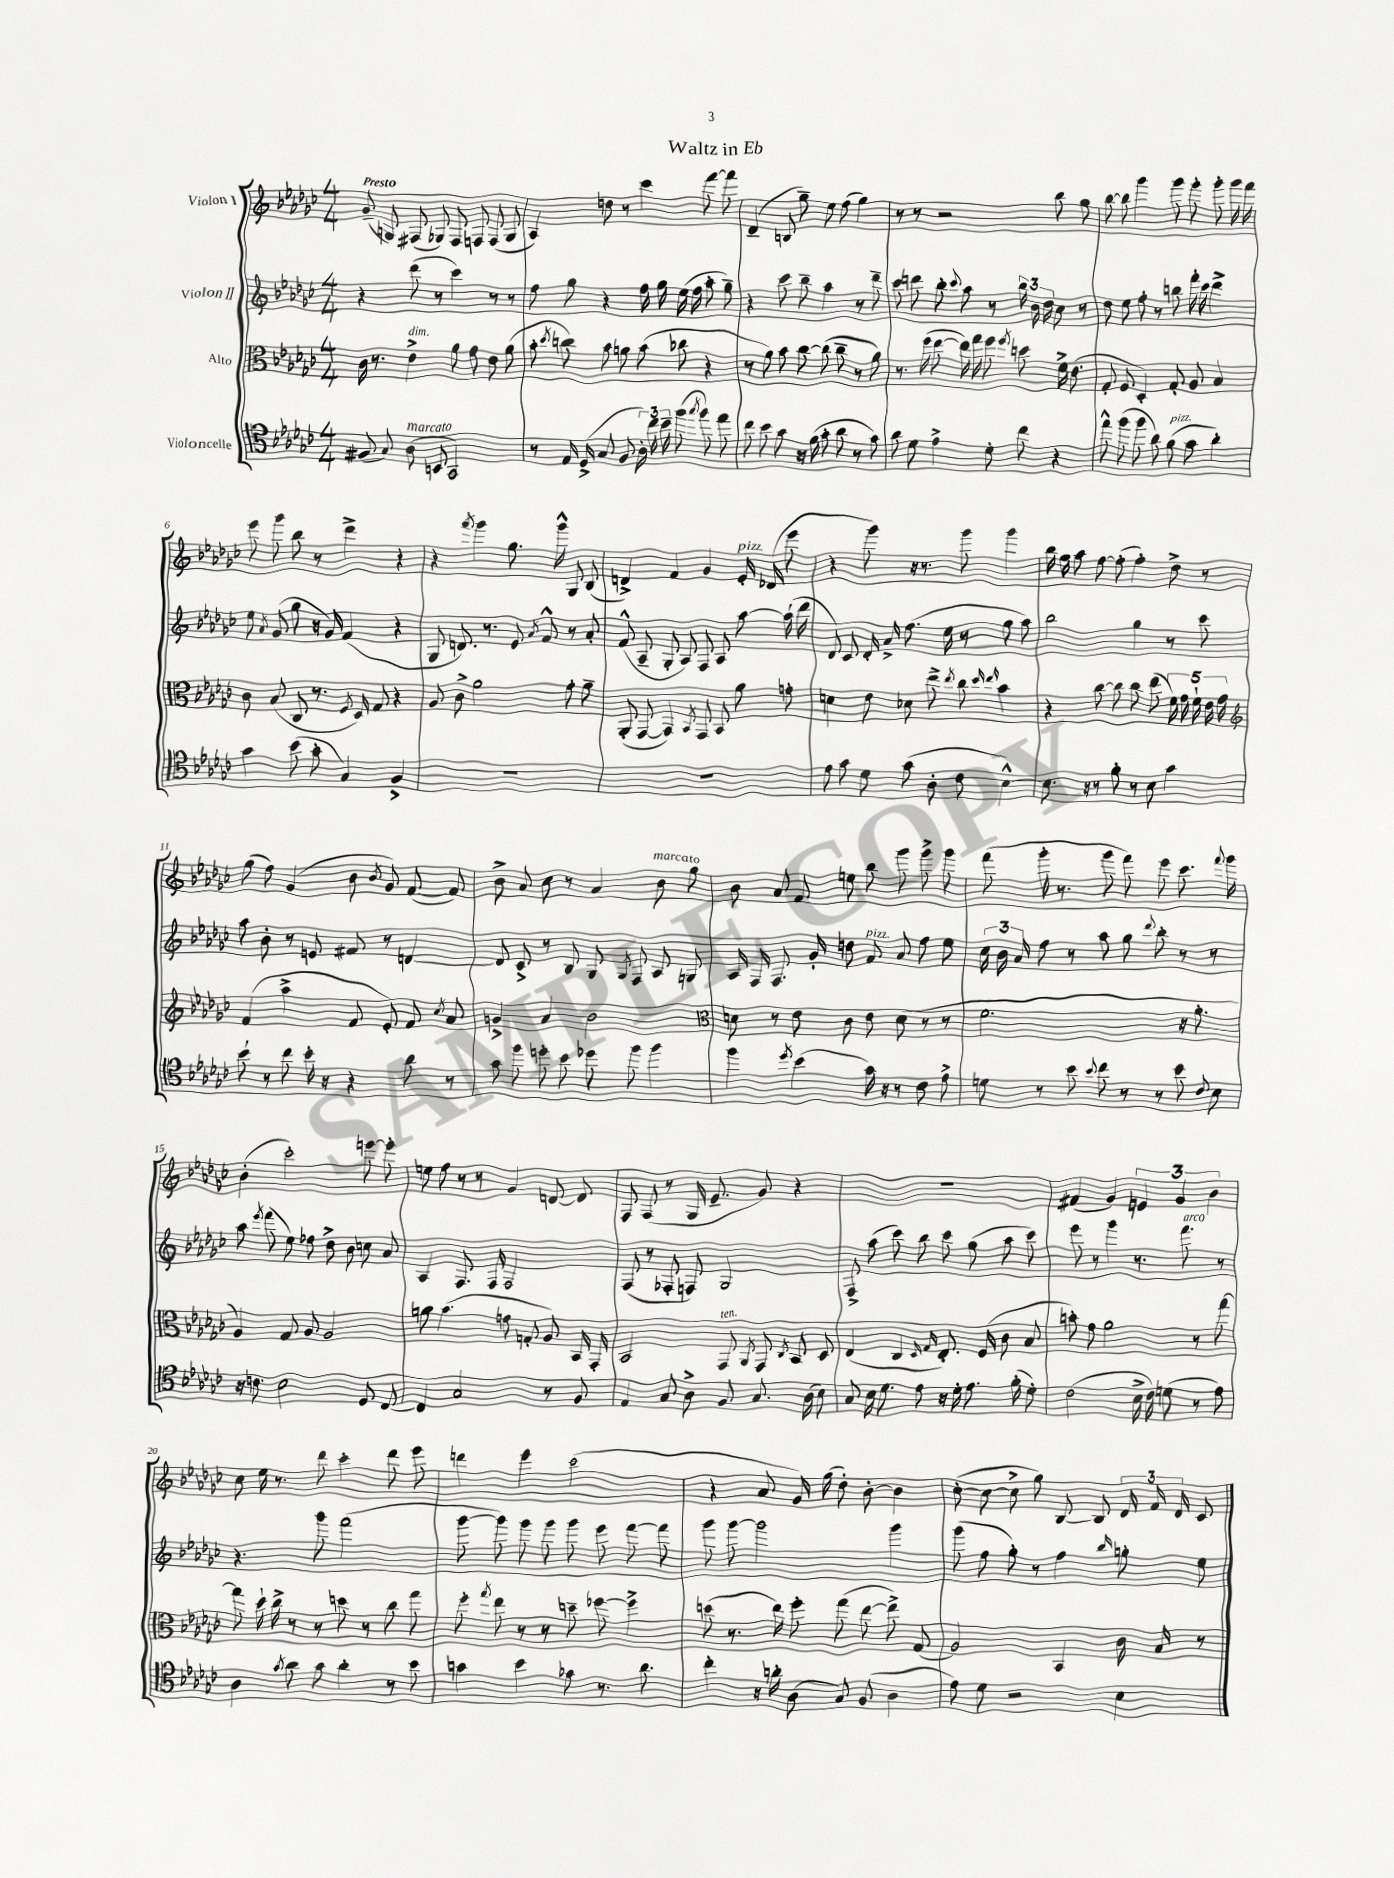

**kern	**kern	**kern	**kern
*part4	*part3	*part2	*part1
*staff4	*staff3	*staff2	*staff1
*I"Violoncelle	*I"Alto	*I"Violon II	*I"Violon I
*clefC4	*clefC3	*clefG2	*clefG2
*k[b-e-a-d-g-c-]	*k[b-e-a-d-g-c-]	*k[b-e-a-d-g-c-]	*k[b-e-a-d-g-c-]
*M4/4	*M4/4	*M4/4	*M4/4
=1	=1	=1	=1
!	!	!	!LO:TX:a:B:t=Presto
(8F#X/	16c-\	4r	(8g-~/
.	8.r	.	.
8G-/)	.	.	8Gn/)
!	!LO:TX:a:i:t=dim.	!	!
!LO:TX:a:i:t=marcato	!	!	!
(8A-\	4e-^\	(8ddd-\	(8F#X/
8BBn/	.	8r	8G-X/)
2GG-/)	8a-\	4ccc-\)	8F#/
.	8g-\	.	8Fn/
.	8e-\	8r	(8F/
.	(8a-\	8r	8G-/
=2	=2	=2	=2
8r	8b-'\	8ff\	4A-/)
.	8qdd-/	.	.
16E-/	8ccn\)	8gg-\	.
(16D-^/	.	.	.
8G-/	8b-\	4r	8ddn\
8F/	8an\	.	8r
24A-'\)	(8b-\	16ff\	4ccc-\
24cc-\	.	.	.
.	.	16gg-\	.
24b-~\	.	.	.
(8ff\	8cc-X\	(16ee-\	.
.	.	16ff\	.
8qgg-/	.	.	.
8ff\)	4r	8aa-'\	[8fff\
8ee-\	.	8gg-~\)	8fff\]
=3	=3	=3	=3
8cc-\	8r	4r	(4d-~/
8b-\	8a-\)	.	.
8g-\	8b-\	8ccc-\	8Bn/
16r	[8cc-\	8bb-~\	8gg-~\)
(16f\	.	.	.
8g-'\	(8cc-\]	4aa-\	8ee-\
8a-\	8cc-~\	.	(8ff\
8r	8r	8r	4gg-\)
8g-\)	8a-\)	8ddd-~\	.
=4	=4	=4	=4
8a-\	8.r	8ccc-\	8r
8d-\	.	8dddn\	8r
.	(16ff\	.	.
4e-^\	[8ee-\	8bb-'\	2r
.	.	8qqccc-/	.
.	16ee-\])	8aa-\	.
.	16gg-\	.	.
8d-'\	8ff\	8r	.
.	8qff/	.	.
8cc-\	8ddn\	24bb-\	.
.	.	24b-\	.
.	.	24dd-\	.
4r	16f^\	8cc-\	8bb-\
.	(8.e-\	.	.
.	.	8r	8gg-\
=5	=5	=5	=5
8ee-^^\	8G-'/	8dd-\	[8bb-\
(8ff\	8F/	8ee-\	8bb-\]
8ff\	4D-'/)	8ff'\	4ggg-\
8a-\)	.	8r	.
!LO:TX:a:i:t=pizz.	!	!	!
(8f\	8G-'/	8bbn\	8ggg-\
8g-\	8A-/	16fff'\	8ggg-'\
.	.	16ccc-\	.
4a-'\)	4B-/	4ddd-^\	8ggg-'\
.	.	.	16ggg-\
.	.	.	16fff\
!!LO:LB:g=z
=6	=6	=6	=6
4g-\	8c-\	8ee-\	8eee-\
.	.	8qa-/	.
.	(8B-/	(8g-/	8ggg-\
(8b-\	8C-/	8gg-\	8bb-\
8g-'\	8.r	16r	8r
.	.	16g-/)	.
4G-/)	.	(4f/	4ddd-^\
.	8qF/	.	.
.	16D-/)	.	.
.	8G-/	.	.
4F^/	4r	4r	4r
=7	=7	=7	=7
1r	8A-/	8G-/	4r
.	8c-^\	8.dn/)	.
.	.	.	8qfff/
.	2a-\	.	4ggg-\
.	.	8.r	.
.	.	8e-/	8.gg-\
.	.	8qa-/	.
.	.	8f^^/	.
.	.	.	16ggg-^^\
.	8g-'\	8r	8G-/
.	8a-~\	8a-'/	(8B-/
=8	=8	=8	=8
1r	(8AA-'/	(8f^^/	4dn^/)
.	[8GG-/	8A-~/	.
.	4GG-/])	8G-'/	4f/
.	.	8A-/)	.
.	8qBB-/	.	.
.	8GG-/	8F/	4g-/
.	8BB-/	8A-/	.
!	!	!	!LO:TX:a:i:t=pizz.
.	8a-\	[8aa-\	16e-'/
.	.	.	(16d-X/
.	8gn'\	(16aa-`\]	8eee-\
.	.	16ddd-\	.
=9	=9	=9	=9
8e-\	4dn\	8d-/)	4r
8g-\	.	8c-/	.
8d-\	8e-\	16d-'/	8ggg-\)
.	.	16a-^/	.
(8g-\	8d-X\	(8.ff\	16r
.	.	.	8.r
8A-'\	8ee-^\	.	.
.	.	16ee-\	.
.	8qee-/	.	.
8c-\	8cc-\	8r	8ggg-\
.	16qqdd-/	.	.
.	16qqee-/	.	.
[4B-^^\)	4b-\	8gg-\	4ggg-\
.	.	8aa-\)	.
=10	=10	=10	=10
8.B-\]	4r	2bb-\	16bb-\
.	.	.	16gg-\
.	.	.	8aa-\
16r	.	.	.
8r	[8cc-\	.	[8ff\
8f'\	8cc-\]	.	(8ff'\]
8r	8cc-\	4gg-\	4ff'\)
8B-\	(8ee-\	.	.
4g-\	20f\)	8r	8dd-^\
.	20g-\	.	.
.	20f`\	.	.
.	.	8ccc-\	8r
.	20e-\	.	.
.	20g-\	.	.
!!LO:LB:g=z
=11	=11	=11	=11
*	*clefG2	*	*
8b-`\	(4f/	8aa-\	(8gg-\
8r	.	8b-'\	8ff\)
8cc-\	4aa-^\	8r	(4g-/
16b-'\	.	8en/	.
16r	.	.	.
4r	8f/	8f#X/	8b-\
.	.	.	8qb-/
.	8e-'/)	8r	8g-/)
8a-\	8f/	[4dn/	([8f/
.	8qcc-/	.	.
8r	8a-/	.	8f/])
=12	=12	=12	=12
8g-\	4gn^/	8d/]	8b-^\
8ff\	.	8c-^/	8a-/
8ddn'\	4a-/	8r	8cc-\
8b-\	.	8B-/	8r
8dd-X\	2b-\	8G-/	4a-/
.	.	8qG-/	.
8ff\	.	8F/	.
!	!	!	!LO:TX:a:i:t=marcato
4ff\	.	8A-/	8b-\
.	.	8Gn/	8gg-\
=13	=13	=13	=13
*	*clefC3	*	*
4ff\	8dn\	16A-/	8b-\
.	.	16F/	.
.	8r	8.F/	8a-/
8qdd-/	.	.	.
(4b-\	8e-\	.	8f/
.	.	16g-'/	.
.	8c-\	8ddn\	8een\
!	!	!LO:TX:a:i:t=pizz.	!
16g-\)	8e-\	8f/	8bb-\
16r	.	.	.
8r	(8d\	8a-/	8ggg-\
8c-\	8r	8ff\	8ggg-^\
8e-^\	8r	8ee-\	8ggg-\
=14	=14	=14	=14
8dn\	2.f\	24cc-\	(8fff\
.	.	24b-\	.
.	.	24a-/	.
8r	.	8ff\	16ggg-'\
.	.	.	8.r
8b-\	.	8r	.
8qqb-/	.	.	.
8cc-\	.	8aa-\	8ggg-\
8r	.	8gg-\	8fff\)
.	.	8qqddd-/	.
8r	.	8bb-'\	8eee-\
8b-\	16r	8r	8.ccc-\
.	8.a-'\	.	.
8qqc-/	.	.	.
8B-\	.	8r	.
.	.	.	8qqfff/
.	.	.	16ggg-\
!!LO:LB:g=z
=15	=15	=15	=15
16r	4A-/)	8aa-\	(4b-'\
8.cn\	.	.	.
.	.	8qeee-/	.
.	.	(8fff\	.
2B-\	8G-/	8ee-\)	2ccc-'\)
.	8A-/	8ff-X\	.
.	2A-/	8dd-^\	.
.	.	8b-\	.
8D-/	.	8ccn\	[8eeen\
[8C-/	.	8a-/	8eee'\]
=16	=16	=16	=16
4C-/]	8an\	4A-/	8een\
.	(4.b-\	.	8ff\
2G-/	.	8.F/	8r
.	.	.	8r
.	.	16F/	.
.	8gn\	2F/	4g-/
.	8Gn'/	.	.
8r	8A-/)	.	[8dn/
8F/	16BB-/	.	8d/]
.	16GG-'/	.	.
=17	=17	=17	=17
4E-/	2BB-/	(8F/	8F/
.	.	8r	(8F/
8G-/	.	8F-X'/	8r
8A-^\	.	8Fn/)	16G-/
.	.	.	8.e-~/
!	!LO:TX:a:i:t=ten.	!	!
8F/	8GG-/	2G-/	.
.	8qAA-/	.	.
8.G-/	8GG-/	.	8g-/)
.	8qC-/	.	.
.	8BB-/	.	4r
(16A-\	.	.	.
8B-\)	8D-/	.	.
=18	=18	=18	=18
8G-/	(4E-/	8F^/	1r
16B-\	.	(8aa-\	.
8.d-\	.	.	.
.	4C-/	8ccc-\)	.
8e-\	.	8bb-\	.
.	16qqD-/	.	.
.	16qqG-/	.	.
16r	8.E-'/)	8ccc-\	.
16d-'\	.	.	.
8.e-\	.	(8gg-\	.
.	(16F/	.	.
.	8c-\	8aa-\	.
(16f'\	.	.	.
8d-'\)	8B-/	8ccc-\)	.
=19	=19	=19	=19
(2c-\	8bn'\)	8eee-\	(4f#X/
.	8g-\	8r	.
.	2a-\	4ggg-\	4g-/)
16B-^\	.	8.r	6en/
16c-\)	.	.	.
(8dn\	.	.	.
.	.	.	6g-/
!	!	!LO:TX:a:i:t=arco	!
.	.	8.fff\	.
8r	8r	.	.
.	.	.	6b-\
8e-\)	[8gg-\	8r	.
!!LO:LB:g=z
=20	=20	=20	=20
4A-\	8gg-\]	4.r	8cc-\
.	16dd-`\	.	16ee-\
.	16cc-^\	.	8.r
8qg-/	.	.	.
8a-\	8r	.	.
8g-\	8r	8ggg-\	8ddd-\
4a-'\	8ddn\	(2fff\	4ccc-'\
.	8r	.	.
8r	8cc-\	.	8ddd-\
8b-\	8gg-\	.	8eee-\
=21	=21	=21	=21
4gn\	8ff'\	[8ggg-\	4dddn\
.	8qgg-/	.	.
.	8ee-\	8ggg-\])	.
4b-\	8r	8ggg-\	4eee-\
.	8r	8ggg-\	.
8g-X\	8ddn~\	8ggg-\	(2ccc-\
8.r	[8ff-X\	8eee-\	.
.	4ff-^\]	[8fff\	.
8.a-\	.	.	.
.	.	8fff\]	.
=22	=22	=22	=22
4cc-'\	(8ddn\	8ggg-\	4r
.	8.r	[8ggg-\	.
16r	.	2ggg-\]	8a-/
16an'\	16ee-\)	.	.
(8A-\	8ff'\	.	16g-/)
.	.	.	(16gg-\
8G-/)	(8gg-\	.	8dd-'\)
(8F/	[8ee-\	.	[8b-'\
4A-\	8ee-^\])	4ggg-\	4b-\]
.	(8G-/	.	.
=23	=23	=23	=23
8e-\)	2A-/)	(8ggg-\	([8cc-'\
8d-\	.	8ff\	8cc-\_
2r	.	8gg-'\)	8cc-^\]
.	.	8r	8gg-\)
.	4BB-/	4ff\	[8B-/
.	.	.	8B-/]
.	.	16qqbb-/	.
4B-\	16c-\	8ggn'\	24d-/
.	.	.	24f/
.	16B-/	.	.
.	.	.	24d-/
.	8r	8ee-\	8c-/
==	==	==	==
*-	*-	*-	*-
